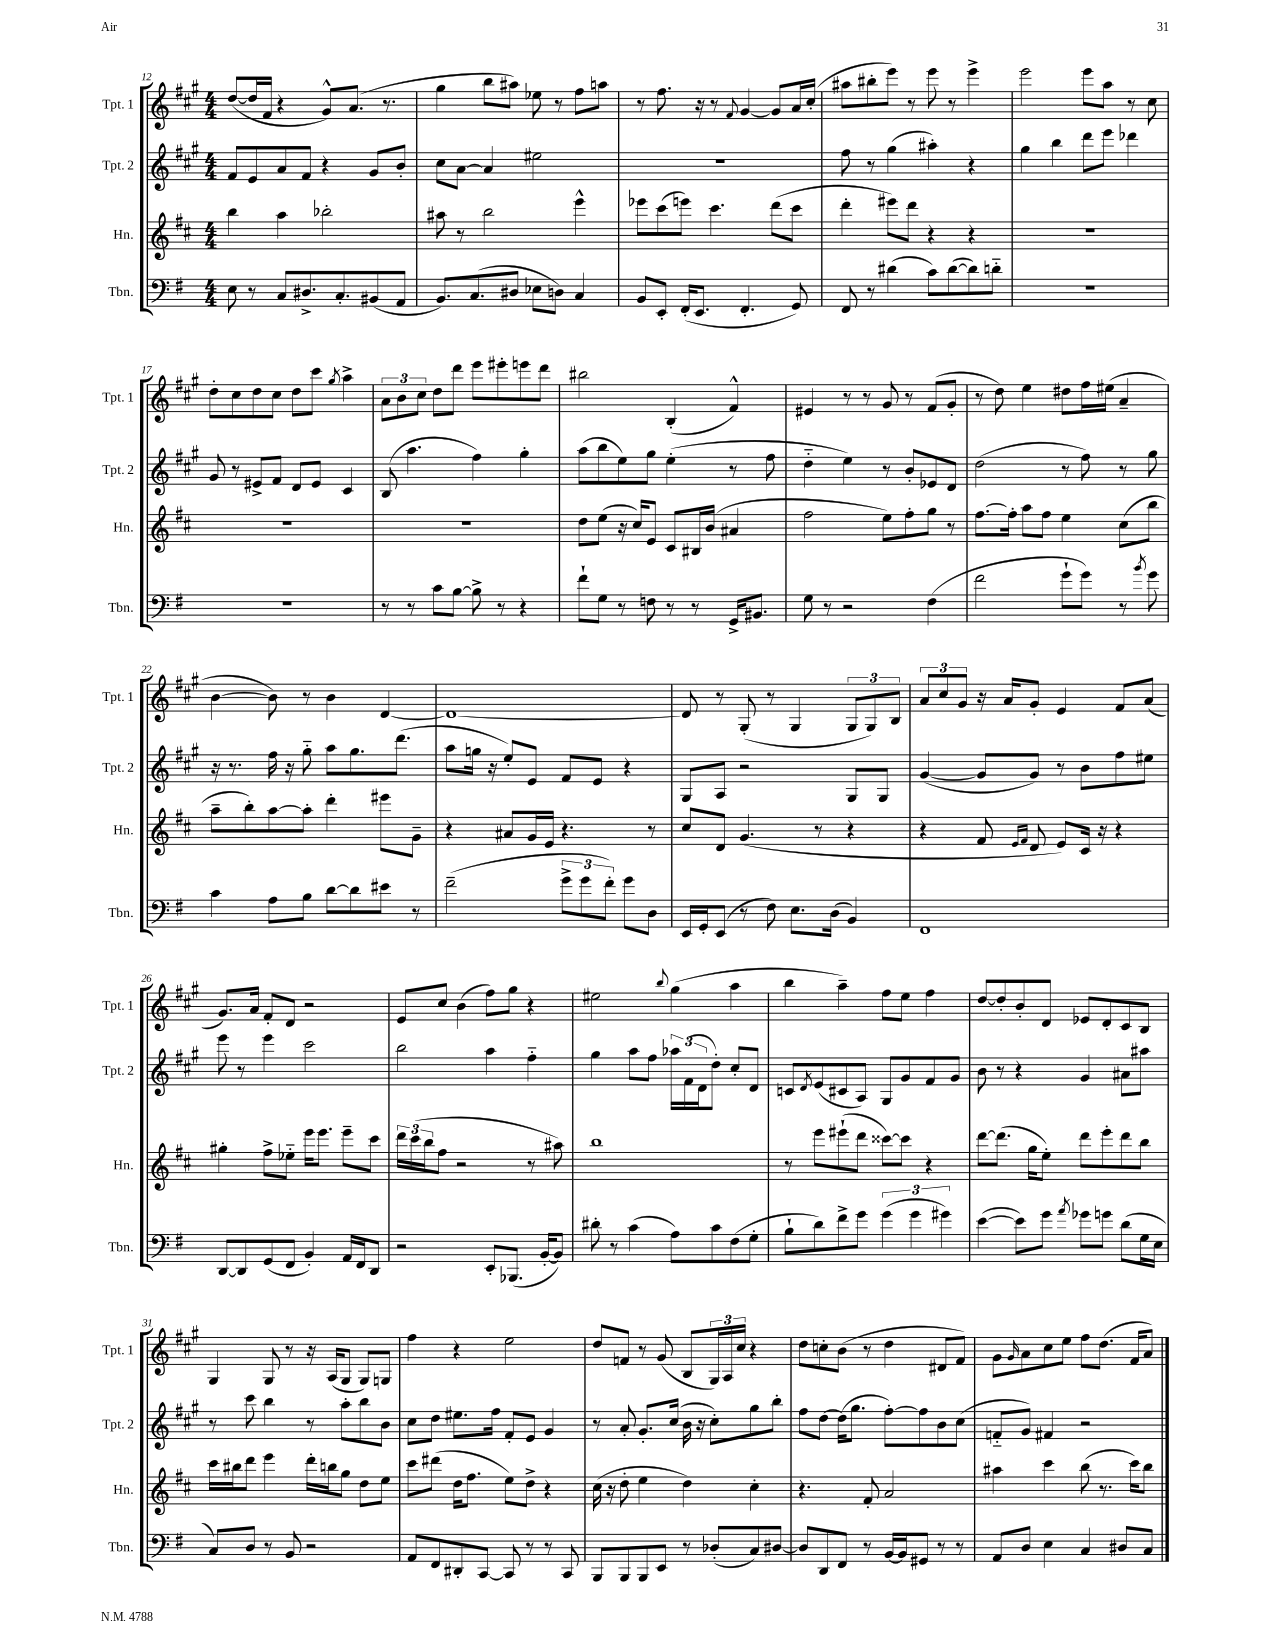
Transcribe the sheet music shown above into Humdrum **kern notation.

**kern	**kern	**kern	**kern
*staff4	*staff3	*staff2	*staff1
*clefF4	*clefG2	*clefG2	*clefG2
*k[f#]	*k[f#c#]	*k[f#c#g#]	*k[f#c#g#]
*M4/4	*M4/4	*M4/4	*M4/4
8E\	4bb\	8f#/L	([8dd/L
8r	.	8e/	16dd/]L
.	.	.	16f#/JJ
8C/L	4aa\	8a/	4r
8.D#^/	.	8f#/J	.
.	2bb-'\	4r	8g#^^/L)
8.C'/	.	.	.
.	.	.	(8.a/J
(8BB#/	.	8g#/L	.
.	.	.	8.r
8AA/J	.	8b'/J	.
=	=	=	=
8.BB/L)	8aa#\	8cc#\L	4gg#\
.	8r	[8a\J	.
(8.C/	.	.	.
.	2bb\	4a/]	8bb\L
8D#/J	.	.	8aa#\J)
8E-\L	.	2ee#\	8ee-\
8D\J)	.	.	8r
4C/	4eee^^\	.	8ff#\L
.	.	.	8aa\J
=	=	=	=
8BB/L	8eee-\L	1r	8r
8EE'/J	(8ccc#\	.	8.ff#\
(16FF#'/LK	8eee\J)	.	.
8.EE/J	.	.	16r
.	4.ccc#\	.	8r
.	.	.	8qqf#/
4.FF#'/	.	.	[4g#/
.	(8ddd\L	.	8g#/]L
8GG/)	8ccc#\J	.	16a/L
.	.	.	(16cc#'/JJ
=	=	=	=
8FF#/	4ddd'\	8ff#\	8aa#\L
8r	.	8r	8bb#'\
(4d#\	8eee#\L)	(4gg#\	8eee\J)
.	8ddd\J	.	8r
8c\L)	4r	4aa#'\)	8eee\
([8d#\	.	.	8r
8d#\])	4r	4r	4eee^\
8d'~\J	.	.	.
=	=	=	=
1r	1r	4gg#\	2eee\
.	.	4bb\	.
.	.	8ddd\L	8eee\L
.	.	8eee\J	8aa\J
.	.	4ddd-\	8r
.	.	.	8cc#\
=	=	=	=
1r	1r	8g#/	8dd'\L
.	.	8r	8cc#\
.	.	8e#^/L	8dd\
.	.	8f#/J	8cc#\J
.	.	8d/L	8dd\L
.	.	8e#/J	8ccc#\J
.	.	.	8qgg#/
.	.	4c#/	4aa^\
=	=	=	=
8r	1r	(8B/	12a\L
.	.	.	12b\
8r	.	4.aa\	.
.	.	.	12cc#\J
8c\L	.	.	8dd\L
[8B\J	.	.	8ddd\J
8B^\]	.	4ff#\)	8eee\L
8r	.	.	8eee#'\
4r	.	4gg#'\	8eee\
.	.	.	8ddd\J
=	=	=	=
8f#`\L	8dd\L	(8aa\L	2bb#\
8G\J	(8ee\J	8bb\	.
8r	16r	8ee\)	.
.	16cc#/LK)	.	.
8F\	8e/J	8gg#\J	.
8r	8c#/L	(4ee'\	(4B'/
8r	16B#/L	.	.
.	(16b/JJ	.	.
16GG^/LK	4a#/	8r	4f#^^/)
8.BB#/J	.	.	.
.	.	8ff#\	.
=	=	=	=
8G\	2ff#\	4dd'~\	4e#/
8r	.	.	.
2r	.	4ee\)	8r
.	.	.	8r
.	8ee\L)	8r	8g#/
.	8ff#'\	8b'/L	8r
(4F#\	8gg\J	8e-/	(8f#/L
.	8r	8d/J	8g#'/J
=	=	=	=
2f#\	[8.ff#\L	(2dd\	8r
.	.	.	8dd\)
.	16ff#'\]Jk	.	.
.	8aa\L	.	4ee\
.	8ff#\J	.	.
8g`\L	4ee\	8r	8dd#\L
8g\J)	.	8ff#\)	16ff#\L
.	.	.	(16ee#\JJ
8r	(8cc#\L	8r	4a~/
8qb/	.	.	.
8g\	8bb\J	8gg#\	.
=	=	=	=
4c\	8aa~\L	16r	[4b\
.	.	8.r	.
.	8bb'\)	.	.
8A\L	[8aa\	16ff#\	8b\])
.	.	16r	.
8B\J	8aa'\]J	8gg#'~\	8r
[8d\L	4ddd'\	8aa\L	4b\
8d\]	.	8.gg#\	.
8e#\J	8eee#\L	.	[4d/
.	.	(8.ddd\J	.
8r	8g~\J	.	.
=	=	=	=
(2f#~\	4r	8aa\L	1d_
.	.	16gg\Jk	.
.	.	16r	.
.	8a#/L	8ee'/L)	.
.	16g/L	8e/J	.
.	16e/JJ	.	.
12g^\L	4.r	8f#/L	.
12g\	.	.	.
.	.	8e/J	.
12f#'\J)	.	.	.
8g\L	.	4r	.
8D\J	8r	.	.
=	=	=	=
16EE/LL	8cc#/L	8G#/L	8d/]
16GG'/J	.	.	.
(8EE/J	8d/J	8A/J	8r
8r	(4.g/	2r	(8G#'/
8F#\)	.	.	8r
8.E\L	.	.	4G#/
.	8r	.	.
(16D\Jk	.	.	.
4BB/)	4r	8G#/L	12G#/L
.	.	.	12G#/)
.	.	8G#/J	.
.	.	.	12B/J
=	=	=	=
1FF#	4r	([4g#/	12a/L
.	.	.	12cc#/
.	.	.	12g#/J
.	8f#/	8g#/]L	16r
.	.	.	16a/LK
.	16qqe/LL	.	.
.	16qqf#/JJ	.	.
.	8d/	8g#/J)	8g#'/J
.	8e/L)	8r	4e/
.	16c#/Jk	8b\L	.
.	16r	.	.
.	4r	8ff#\	8f#/L
.	.	8ee#\J	(8a/J
=	=	=	=
[8DD/L	4gg#'\	8eee\	8.g#/L)
8DD/]	.	8r	.
.	.	.	16a/Jk
(8GG/	8ff#^\L	4eee\	8f#'/L
8FF#/J	8ee-'~\J	.	8d/J
4BB'/)	16eee\LK	2ccc#\	2r
.	8.eee\J	.	.
16AA/LL	8eee~\L	.	.
16FF#/J	.	.	.
8DD/J	8ccc#\J	.	.
=	=	=	=
2r	24ddd\LL	2bb\	8e/L
.	(24ccc#\	.	.
.	24bb\J	.	.
.	8ff#\J	.	8cc#/J
.	2r	.	(4b\
8EE'/L	.	4aa\	8ff#\L)
(8.BBB-/J	.	.	8gg#\J
.	8r	4ff#'~\	4r
[16BB'/LK	.	.	.
8BB/]J)	8aa#\)	.	.
=	=	=	=
8d#'\	1bb	4gg#\	2ee#\
8r	.	.	.
(4c\	.	8aa\L	.
.	.	8ff#\J	.
.	.	.	8qqbb/
8A\L)	.	24aa-\LL	(4gg#\
.	.	(24f#\	.
.	.	24d\J	.
8c\	.	8dd'\J)	.
(8F#\	.	8cc#'/L	4aa\
8G'\J	.	8d/J	.
=	=	=	=
8B`\L	8r	8c/L	4bb\
.	.	8qd/	.
8d\)	8eee\L	(8e/	.
8f#^\	(8eee#`\	8c#/	4aa~\)
8g\J	8ddd\J	8A/J)	.
(6g\	[8ccc##\L)	8G#/L	8ff#\L
.	8ccc##\]J	8g#/	8ee\J
6g\	.	.	.
.	4r	8f#/	4ff#\
6g#\)	.	.	.
.	.	8g#/J	.
=	=	=	=
([4e\	[8ddd\L	8b\	[8dd/L
.	(8.ddd\]J	8r	8dd'/]
8e\]L)	.	4r	8b'/
.	16gg\LK	.	.
8g\J	8ee'\J)	.	8d/J
8qa/	.	.	.
8g-\L	8ddd\L	4g#/	8e-/L
8g\J	8eee'\	.	8d'/
(8d\L	8ddd\	8a#\L	8c#/
16G\L	8bb\J	8aa#\J	8B/J
16E\JJ	.	.	.
=	=	=	=
8C/L)	16ccc#\LL	8r	4G#/
.	16bb#\J	.	.
8D/J	8ddd\J	8ccc#\	.
8r	4eee\	4bb\	8G#/
8BB/	.	.	8r
2r	16ddd'\LL	8r	16r
.	16bb\J	.	(16A/LK
.	8gg\J	8aa'\L	8G#/J
.	8dd\L	8bb\	8G#/L)
.	8ee\J	8b\J	8G/J
=	=	=	=
8AA/L	8ccc#\L	8cc#\L	4ff#\
8FF#/	(8ddd#\J	8dd\J	.
8DD#'/	16dd\LK	8.ee#\L	4r
.	8.ff#\J	.	.
[8CC/J	.	.	.
.	.	16ff#\Jk	.
8CC/]	8ee\L)	8f#'/L	2ee\
8r	8dd^\J	8e/J	.
8r	4r	4g#/	.
8CC/	.	.	.
=	=	=	=
8BBB/L	(16cc#\	8r	8dd/L
.	16r	.	.
8BBB/	8dd'\	8a'/	8f/J
8BBB/	4ee\	8.g#'/L	8r
8EE/J	.	.	(8g#/
.	.	(16cc#/Jk	.
8r	4dd\)	16b\	8B/L
.	.	16r	.
(8D-'/L	.	8cc#'\L)	24G#/L)
.	.	.	24A/
.	.	.	24cc#/JJ
8C/)	4cc#'\	8gg#\	4r
[8D#/J	.	8bb'\J	.
=	=	=	=
8D#/]L	4.r	8ff#\L	8dd\L
8DD/	.	[8dd\J	8cc'\
8FF#/J	.	(16dd\]LK	(8b\J
.	.	8.gg#\J	.
8r	8f#'/	.	8r
[16BB/LL	2a/	[8ff#'\L)	4dd\
16BB/]J	.	.	.
8GG#/J	.	8ff#\]	.
8r	.	8b\	8d#/L
8r	.	(8cc#\J	8f#/J)
=	=	=	=
8AA/L	4aa#\	8f'~/L	8g#\L
.	.	.	16qqg#/
8D/J	.	8g#/J)	8a\
4E\	4ccc#\	4f#/	8cc#\
.	.	.	8ee\J
4C/	(8bb\	2r	8ff#\L
.	8.r	.	(8.dd\J
8D#/L	.	.	.
.	16ccc#\LK)	.	16f#/LK
8C/J	8bb\J	.	8a/J)
==	==	==	==
*-	*-	*-	*-
